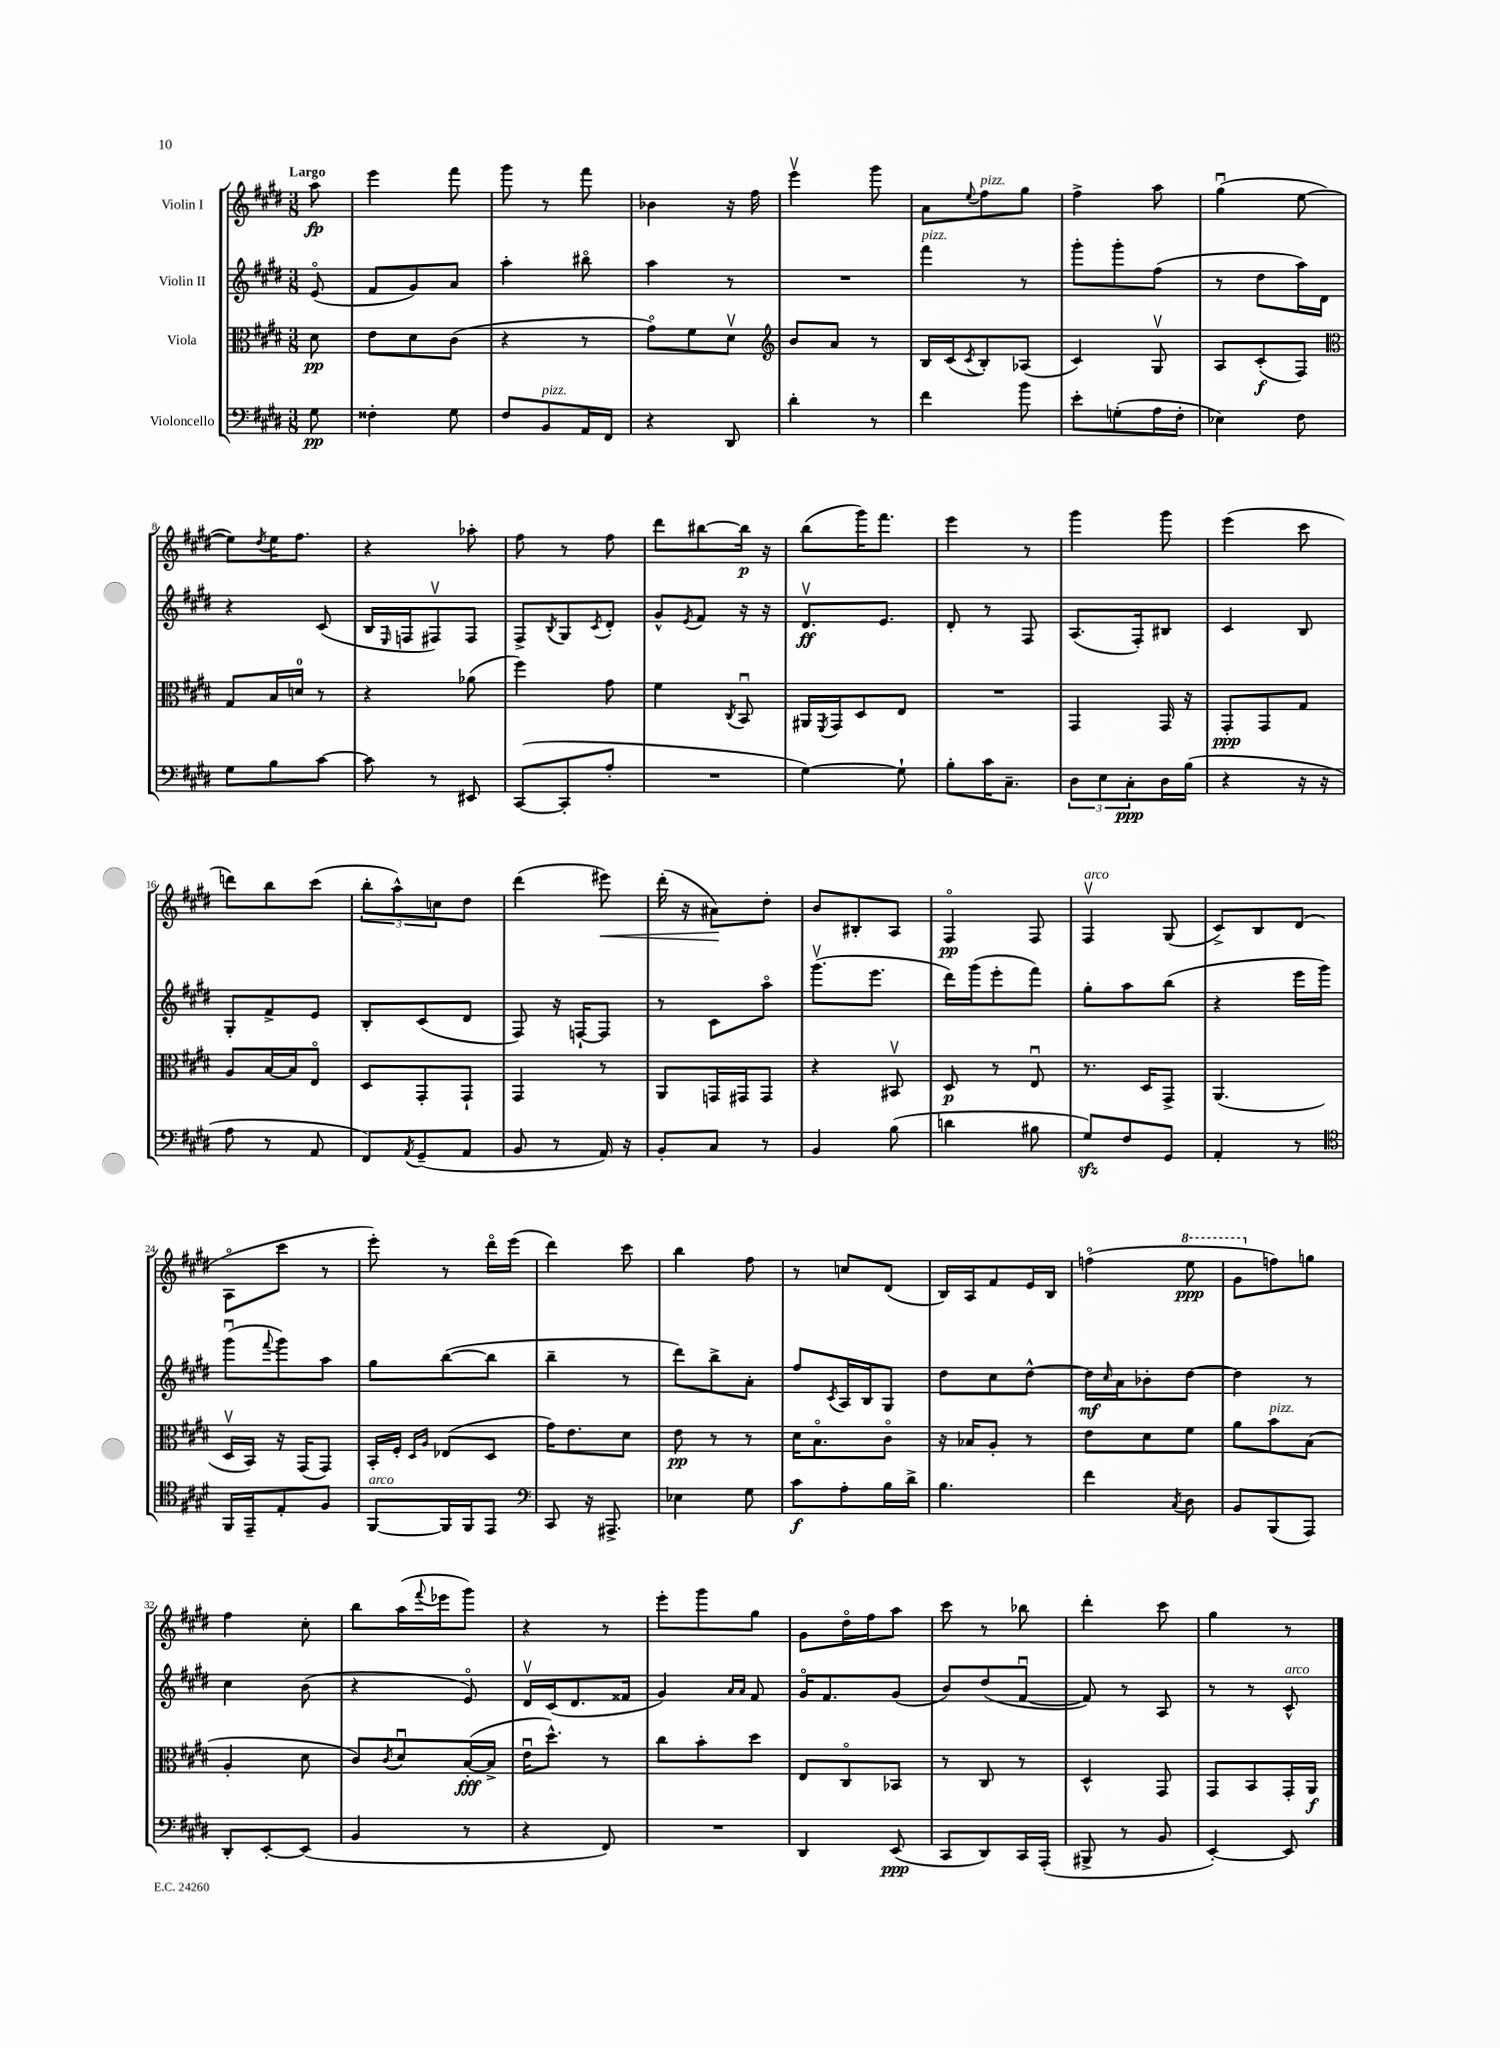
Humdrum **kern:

**kern	**kern	**kern	**kern
*staff4	*staff3	*staff2	*staff1
*clefF4	*clefC3	*clefG2	*clefG2
*k[f#c#g#d#]	*k[f#c#g#d#]	*k[f#c#g#d#]	*k[f#c#g#d#]
*M3/8	*M3/8	*M3/8	*M3/8
8G#	8d#	(8eo	8aa
=	=	=	=
4F##'	8e	8f#	4eee
.	8d#	8g#)	.
8G#	(8c#	8a	8fff#
=	=	=	=
8F#	4r	4aa'	8ggg#
8BB	.	.	8r
16AA	8r	8bb#o	8fff#
16FF#	.	.	.
=	=	=	=
4r	8g#o)	4aa	4b-
.	8f#	.	.
8DD#	8d#v	8r	16r
.	.	.	16ff#
=	=	=	=
*	*clefG2	*	*
4d#'	8b	4.r	4eeev
.	8a	.	.
8r	8r	.	8ggg#
=	=	=	=
4f#	16B	4fff#	8a
.	(16c#	.	.
.	8qc#	.	8qqee
.	8B')	.	8ff#
8b	(8A-	8r	8gg#
=	=	=	=
8e'	4c#)	8ggg#'	4ff#^
(8G'	.	8ggg#'	.
16A	8G#v	(8ff#	8aa
16F#'	.	.	.
=	=	=	=
4E-)	8A	8r	(4gg#u
.	(8c#'	8dd#	.
8F#	8F#)	16aa)	[8ee
.	.	16d#	.
=	=	=	=
*	*clefC3	*	*
8G#	8G#	4r	8ee])
.	.	.	8qdd#
8B	16B	.	16ee
.	16d	.	8.ff#
[8c#	8r	(8c#	.
=	=	=	=
8c#]	4r	16B	4r
.	.	16qqE	.
.	.	16F	.
8r	.	8F#v)	.
8EE#	(8a-	8F#	8aa-'
=	=	=	=
([8CC#	4ff#)	8F#^	8ff#
.	.	8qB	.
8CC#']	.	8G#	8r
.	.	8qc#	.
8A'	8g#	8d#'	8ff#
=	=	=	=
4.r	4f#	8g#^^	8ddd#
.	.	8qe	.
.	.	8f#	[8bb#
.	8qC#	.	.
.	8BBu	16r	16bb#]
.	.	16r	16r
=	=	=	=
[4G#)	16AA#	8.d#v	(8bb
.	8qFF#	.	.
.	16GG#	.	.
.	8D#	.	16ggg#)
.	.	8.e	8.fff#
8G#`]	8E	.	.
=	=	=	=
8B'	4.r	8d#'	4eee
16c#	.	8r	.
8.C#~	.	.	.
.	.	8F#	8r
=	=	=	=
12D#	4GG#	(8.A	4ggg#
12E	.	.	.
12C#'	.	.	.
.	.	16F#')	.
16D#	16GG#	8B#	8ggg#
(16B	16r	.	.
=	=	=	=
4r	8GG#'	4c#	(4eee
.	8GG#	.	.
16r	8G#	8B	8ccc#
16r	.	.	.
=	=	=	=
8A	8A	8G#'	8ddd)
8r	[16B	8f#^	8bb
.	16B]	.	.
8AA	8Eo	8e	(8ccc#
=	=	=	=
8FF#)	8D#	8B'	12bb'
.	.	.	12aa^^)
8qAA	.	.	.
(8GG#~	8GG#'	(8c#	.
.	.	.	12cc
8AA	8GG#`	8d#	8dd#
=	=	=	=
8BB	4GG#	8F#)	(4ddd#
8r	.	16r	.
.	.	[16F`	.
16AA)	8r	8F]	8eee#)
16r	.	.	.
=	=	=	=
8BB'	8AA	8r	(16ddd#'
.	.	.	16r
8C#	16GG	8c#	8a#)
.	16GG#	.	.
8r	8GG#	8aao	8dd#'
=	=	=	=
4BB	4r	(8.ggg#v	8b
.	.	.	8B#'
.	.	8.eee	.
(8B	8BB#v	.	8A
=	=	=	=
4d	8D#	16ddd#)	4F#o
.	.	(16ggg#	.
.	8r	8eee'	.
8B#	8Eu	8fff#)	8F#
=	=	=	=
8G#)	8.r	8gg#'	4F#v
8F#	.	8aa	.
.	16D#	.	.
8GG#	8GG#^	(8bb	(8G#
=	=	=	=
4AA'	(4.AA	4r	8c#^)
.	.	.	8B
8r	.	16eee	(8d#
.	.	16ggg#)	.
=	=	=	=
*clefC4	*	*	*
16FF#	16D#v	(8ggg#u	8Ao
16EE~	16BB)	.	.
.	.	8qqfff#	.
8E'	16r	8ggg#)	8ccc#
.	(16GG#	.	.
8F#	8GG#)	8aa	8r
=	=	=	=
[8FF#	16BB'	8gg#	8eee')
.	16F#'	.	.
.	16qqD#	.	.
.	16qqA	.	.
16FF#]	(8E-	([8bb	8r
16FF#	.	.	.
8EE	8D#	8bb]	16ddd#o
.	.	.	(16eee
=	=	=	=
*clefF4	*	*	*
8CC#	16g#)	4bb~	4ddd#)
.	8.e	.	.
16r	.	.	.
8.AAA#^	.	.	.
.	8d#	8r	8ccc#
=	=	=	=
4E-	8e	8ddd#)	4bb
.	8r	8bb^	.
8G#	8r	8a'	8ff#
=	=	=	=
8c#	16d#	8ff#	8r
.	8.Bo	.	.
.	.	8qc#	.
8A'	.	16A	8cc
.	.	16B	.
16B	8c#o	8G#	(8d#
16d#^	.	.	.
=	=	=	=
4.B	16r	8dd#	16B)
.	16B-	.	16A
.	8A'	8cc#	8f#
.	8r	[8dd#^^	16e
.	.	.	16B
=	=	=	=
4f#	8e	16dd#]	(4ffo
.	.	16qqcc#	.
.	.	16a	.
.	8d#	8b-'	.
8qC#	.	.	.
8D#	8f#	[8dd#	8eee
=	=	=	=
8BB	8a	4dd#]	8gg#
(8BBB	8b	.	8ff)
8AAA)	(8B	8r	8gg
=	=	=	=
8DD#'	4A'	4cc#	4ff#
[8EE'	.	.	.
(8EE]	8d#	(8b	8cc#'
=	=	=	=
4BB	8c#)	4r	8bb
.	8qc#	.	.
.	8d#u	.	(16aa
.	.	.	8qqfff#
.	.	.	16eee-
8r	([16B'	8eo)	8ggg#)
.	16B^]	.	.
=	=	=	=
4r	16eu	16d#v	4r
.	8.dd#^^)	(16c#	.
.	.	8.d#	.
8FF#)	8r	.	8r
.	.	16f##	.
=	=	=	=
4.r	8cc#	4g#)	8eee'
.	8b'	.	8ggg#
.	.	16qqa	.
.	.	16qqa	.
.	8dd#	8f#	8gg#
=	=	=	=
4DD#	8E	16g#o	8g#
.	.	8.f#	.
.	8C#o	.	16dd#o
.	.	.	16ff#
(8EE	8BB-	(8g#	8aa
=	=	=	=
8CC#	8r	8b)	8ccc#
8DD#)	8C#	(8dd#	8r
16CC#	8r	[8f#u	8bb-
(16AAA'	.	.	.
=	=	=	=
8BBB#^	4D#^^	8f#])	4ddd#'
8r	.	8r	.
8BB	8GG#	8A	8ccc#
=	=	=	=
[4EE')	8GG#	8r	4gg#
.	8BB	8r	.
8EE]	16GG#'	8c#^^	8r
.	16AA	.	.
==	==	==	==
*-	*-	*-	*-
